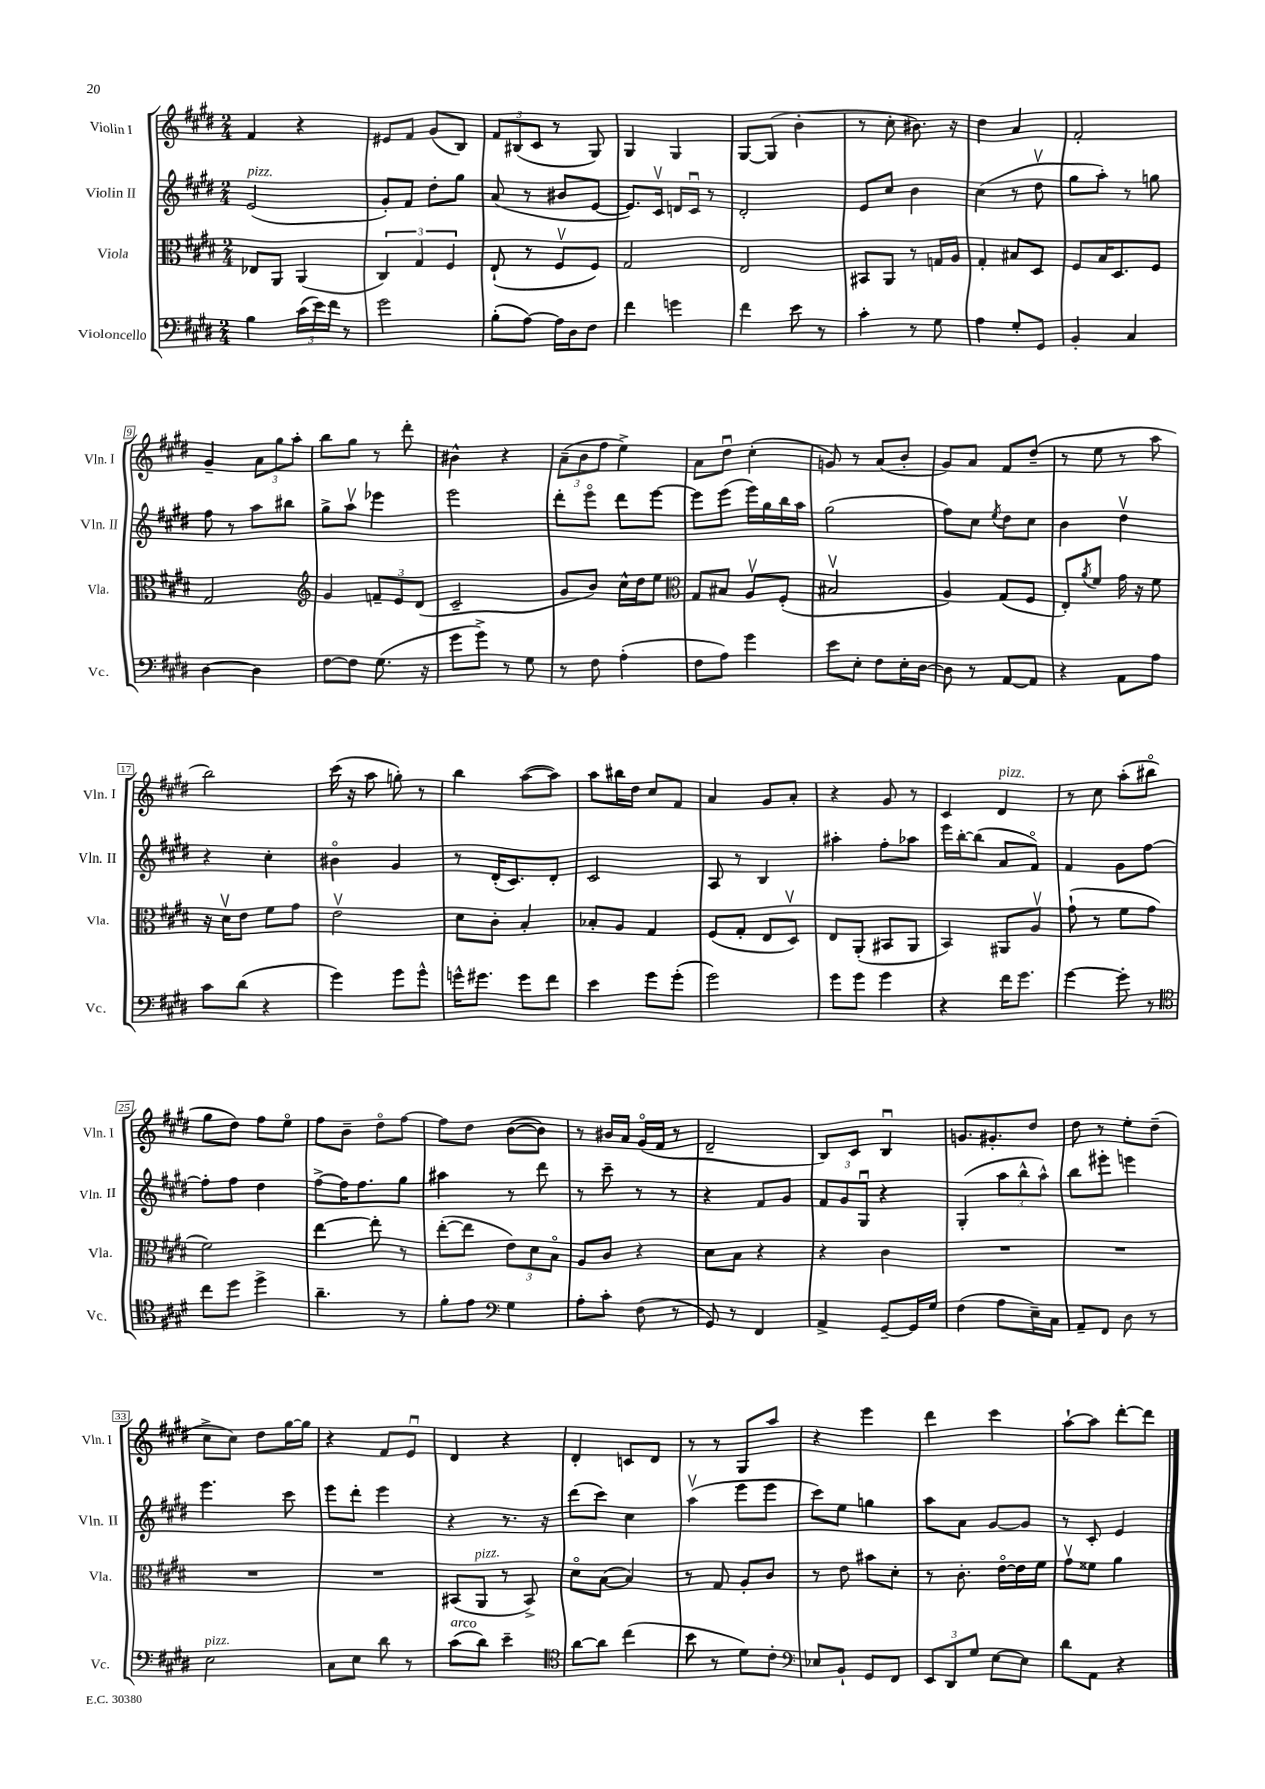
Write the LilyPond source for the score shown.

<<
\new StaffGroup <<
\new Staff = "s0" \with { instrumentName = "Violin I" shortInstrumentName = "Vln. I" } {
    \clef treble \key e \major \numericTimeSignature \time 2/4
    fis'4 r4 |
    eis'8 fis'8 gis'8( b8) |
    \tuplet 3/2 { fis'8 bis8( cis'8 } r8 gis8) |
    gis4 gis4 |
    gis8~ gis8( b'4-. |
    r8 cis''8-. bis'8.) r16 |
    dis''4 a'4 |
    fis'2-. |
    gis'4-- \tuplet 3/2 { a'8 gis''8 a''8-. } |
    b''8 gis''8 r8 dis'''8-. |
    bis'4-^ r4 |
    \tuplet 3/2 { a'8--( b'8 fis''8 } e''4->) |
    a'8 dis''8\downbow cis''4-.( |
    g'8) r8 a'8( b'8-. |
    gis'8) a'8 fis'8 dis''8--( |
    r8 e''8 r8 a''8 |
    b''2) |
    cis'''16( r16 a''8 g''8-.) r8 |
    b''4 a''8~( a''8) |
    a''8 bis''16 dis''16 cis''8 fis'8 |
    a'4 gis'8 a'8-. |
    r4 gis'8 r8 |
    cis'4 dis'4^\markup { \italic "pizz." } |
    r8 cis''8 a''8-.( bis''8\flageolet |
    gis''8 dis''8) fis''8 e''8\flageolet |
    fis''8 b'8-- dis''8\flageolet fis''8~ |
    fis''8 dis''8 b'8~( b'8) |
    r8 bis'16 a'16 gis'16\flageolet( fis'16 r8 |
    dis'2-- |
    b8) cis'8 b4\downbow |
    g'8. gis'8.-. dis''8 |
    dis''8 r8 e''8-. dis''8--( |
    cis''8-> cis''8) dis''8 gis''16~ gis''16 |
    r4 fis'8 e'8\downbow |
    dis'4 r4 |
    dis'4-. c'8 dis'8 |
    r8 r8 gis8 a''8 |
    r4 e'''4 |
    dis'''4 cis'''4 |
    a''8~-! a''8 dis'''8~-. dis'''8 \bar "|." |
}
\new Staff = "s1" \with { instrumentName = "Violin II" shortInstrumentName = "Vln. II" } {
    \clef treble \key e \major \numericTimeSignature \time 2/4
    e'2^\markup { \italic "pizz." }( |
    gis'8-.) fis'8 dis''8-. gis''8 |
    a'8( r8 bis'8 e'8~ |
    e'8.) cis'16\upbow d'16 cis'16\downbow r8 |
    dis'2-. |
    e'8 cis''8 b'4 |
    cis''4( r8 dis''8\upbow |
    gis''8 a''8-.) r8 g''8 |
    fis''8 r8 a''8 bis''8 |
    gis''8-> a''8\upbow ees'''4 |
    e'''2 |
    dis'''8-. e'''8\flageolet dis'''8 e'''8~ |
    e'''8 e'''8( e'''16) gis''16 b''16 a''16 |
    gis''2( |
    fis''8) cis''8 \acciaccatura { e''8 } dis''8 cis''8 |
    b'4 dis''4\upbow |
    r4 cis''4-. |
    bis'4\flageolet gis'4 |
    r8 dis'16-.( cis'8.) dis'8-. |
    cis'2 |
    a8 r8 b4 |
    ais''4-. fis''8-. aes''8 |
    e'''16 b''16~-. b''8( a'8 fis'8\flageolet) |
    fis'4 gis'8 fis''8~ |
    fis''8-. fis''8 dis''4 |
    fis''8~-> fis''16 fis''8. gis''8 |
    ais''4 r8 dis'''8 |
    r8 cis'''8-- r8 r8 |
    r4 fis'8 gis'8 |
    \tuplet 3/2 { fis'8 gis'8 gis8\downbow } r4 |
    gis4-.( \tuplet 3/2 { a''8 b''8-^ a''8-^) } |
    b''8 eis'''8-. e'''4 |
    e'''4. cis'''8 |
    e'''8 dis'''8-. e'''4 |
    r4 r8. r16 |
    dis'''8( cis'''8) cis''4 |
    a''4\upbow( e'''8 e'''8 |
    cis'''8) e''8 g''4 |
    a''8 a'8 gis'8~ gis'8 |
    r8 cis'8-. e'4 \bar "|." |
}
\new Staff = "s2" \with { instrumentName = "Viola" shortInstrumentName = "Vla." } {
    \clef alto \key e \major \numericTimeSignature \time 2/4
    ees8 a,8 a,4( |
    \tuplet 3/2 { cis4) gis4 fis4 } |
    e8-!( r8 fis8\upbow fis8) |
    gis2 |
    e2 |
    bis,8 a,8 r8 g16 a16 |
    gis4-. bis8 dis8 |
    fis8 b16 dis8. fis8 |
    gis2 |
    \clef treble gis'4 \tuplet 3/2 { f'8-- e'8 dis'8( } |
    cis'2-- |
    gis'8 b'8) cis''16-^ dis''16 e''8 |
    \clef alto gis8 bis8 a8\upbow fis8-.( |
    bis2\upbow |
    a4) gis8( fis8 |
    e8-.) \acciaccatura { a'8 } fis'8 gis'16 r16 fis'8 |
    r16 dis'16\upbow e'8 fis'8 gis'8 |
    e'2\upbow |
    dis'8 cis'8-. b4-. |
    bes8-. a8 gis4 |
    fis8( gis8-. e8 dis8\upbow) |
    e8 a,8-.( bis,8 a,8 |
    b,4) ais,8 a8\upbow |
    gis'8-!( r8 fis'8 gis'8 |
    fis'2) |
    e''4~ e''8-. r8 |
    e''8~-.( e''8 \tuplet 3/2 { e'8) dis'8 b8\flageolet } |
    a8 cis'8 r4 |
    dis'8 b8 r4 |
    r4 cis'4 |
    R2 |
    R2 |
    R2 |
    R2 |
    bis,8( a,8^\markup { \italic "pizz." } r8 bis,8->) |
    dis'8\flageolet b8~( b4) |
    r8 gis8 a8-. cis'8 |
    r8 e'8 bis'8 dis'8-. |
    r8 cis'8.-. e'16~\flageolet e'16 fis'16 |
    gis'8\upbow fisis'8 a'4 \bar "|." |
}
\new Staff = "s3" \with { instrumentName = "Violoncello" shortInstrumentName = "Vc." } {
    \clef bass \key e \major \numericTimeSignature \time 2/4
    b4 \tuplet 3/2 { cis'16( e'16) fis'16 } r8 |
    gis'2 |
    b8-.( a8~) a16 dis16 fis8 |
    fis'4 g'4 |
    fis'4 e'8 r8 |
    cis'4-. r8 gis8 |
    a4 gis8-. gis,8 |
    b,4-. cis4 |
    dis4~ dis4 |
    fis8~ fis8 gis8.( r16 |
    gis'8 gis'8->) r8 gis8 |
    r8 fis8 a4-.( |
    fis8 a8) gis'4 |
    e'8 e8-. fis8 e16-. dis16~ |
    dis8 r8 a,8~ a,8 |
    r4 a,8 a8 |
    cis'8 dis'8( r4 |
    gis'4) gis'8 gis'8-^ |
    g'16-^ gis'8. gis'8 fis'8 |
    e'4 gis'8 gis'8-.( |
    gis'2) |
    gis'8 gis'8 gis'4 |
    r4 fis'16 gis'8. |
    gis'4~ gis'8-. r8 |
    \clef tenor cis''8 dis''8 dis''4-> |
    a'4.-- r8 |
    fis'8-. e'8 \clef bass gis4 |
    a8-. cis'8-. fis8( r8 |
    gis,8) r8 fis,4 |
    a,4-> gis,8~-- gis,16 gis16 |
    fis4( a8 e16--) cis16 |
    a,8-- fis,8 dis8 r8 |
    e2^\markup { \italic "pizz." } |
    cis8 e8 dis'8 r8 |
    cis'8^\markup { \italic "arco" }( dis'8) e'4-- |
    \clef tenor a'8~ a'8 cis''4( |
    b'8 r8 dis'8) cis'8-. |
    \clef bass ees8 b,8-! gis,8 fis,8 |
    \tuplet 3/2 { e,8 dis,8 gis8 } e8~ e8 |
    dis'8 a,8 r4 \bar "|." |
}
>>
>>
\layout { \context { \Score \override BarNumber.stencil = #(make-stencil-boxer 0.1 0.3 ly:text-interface::print) } }
